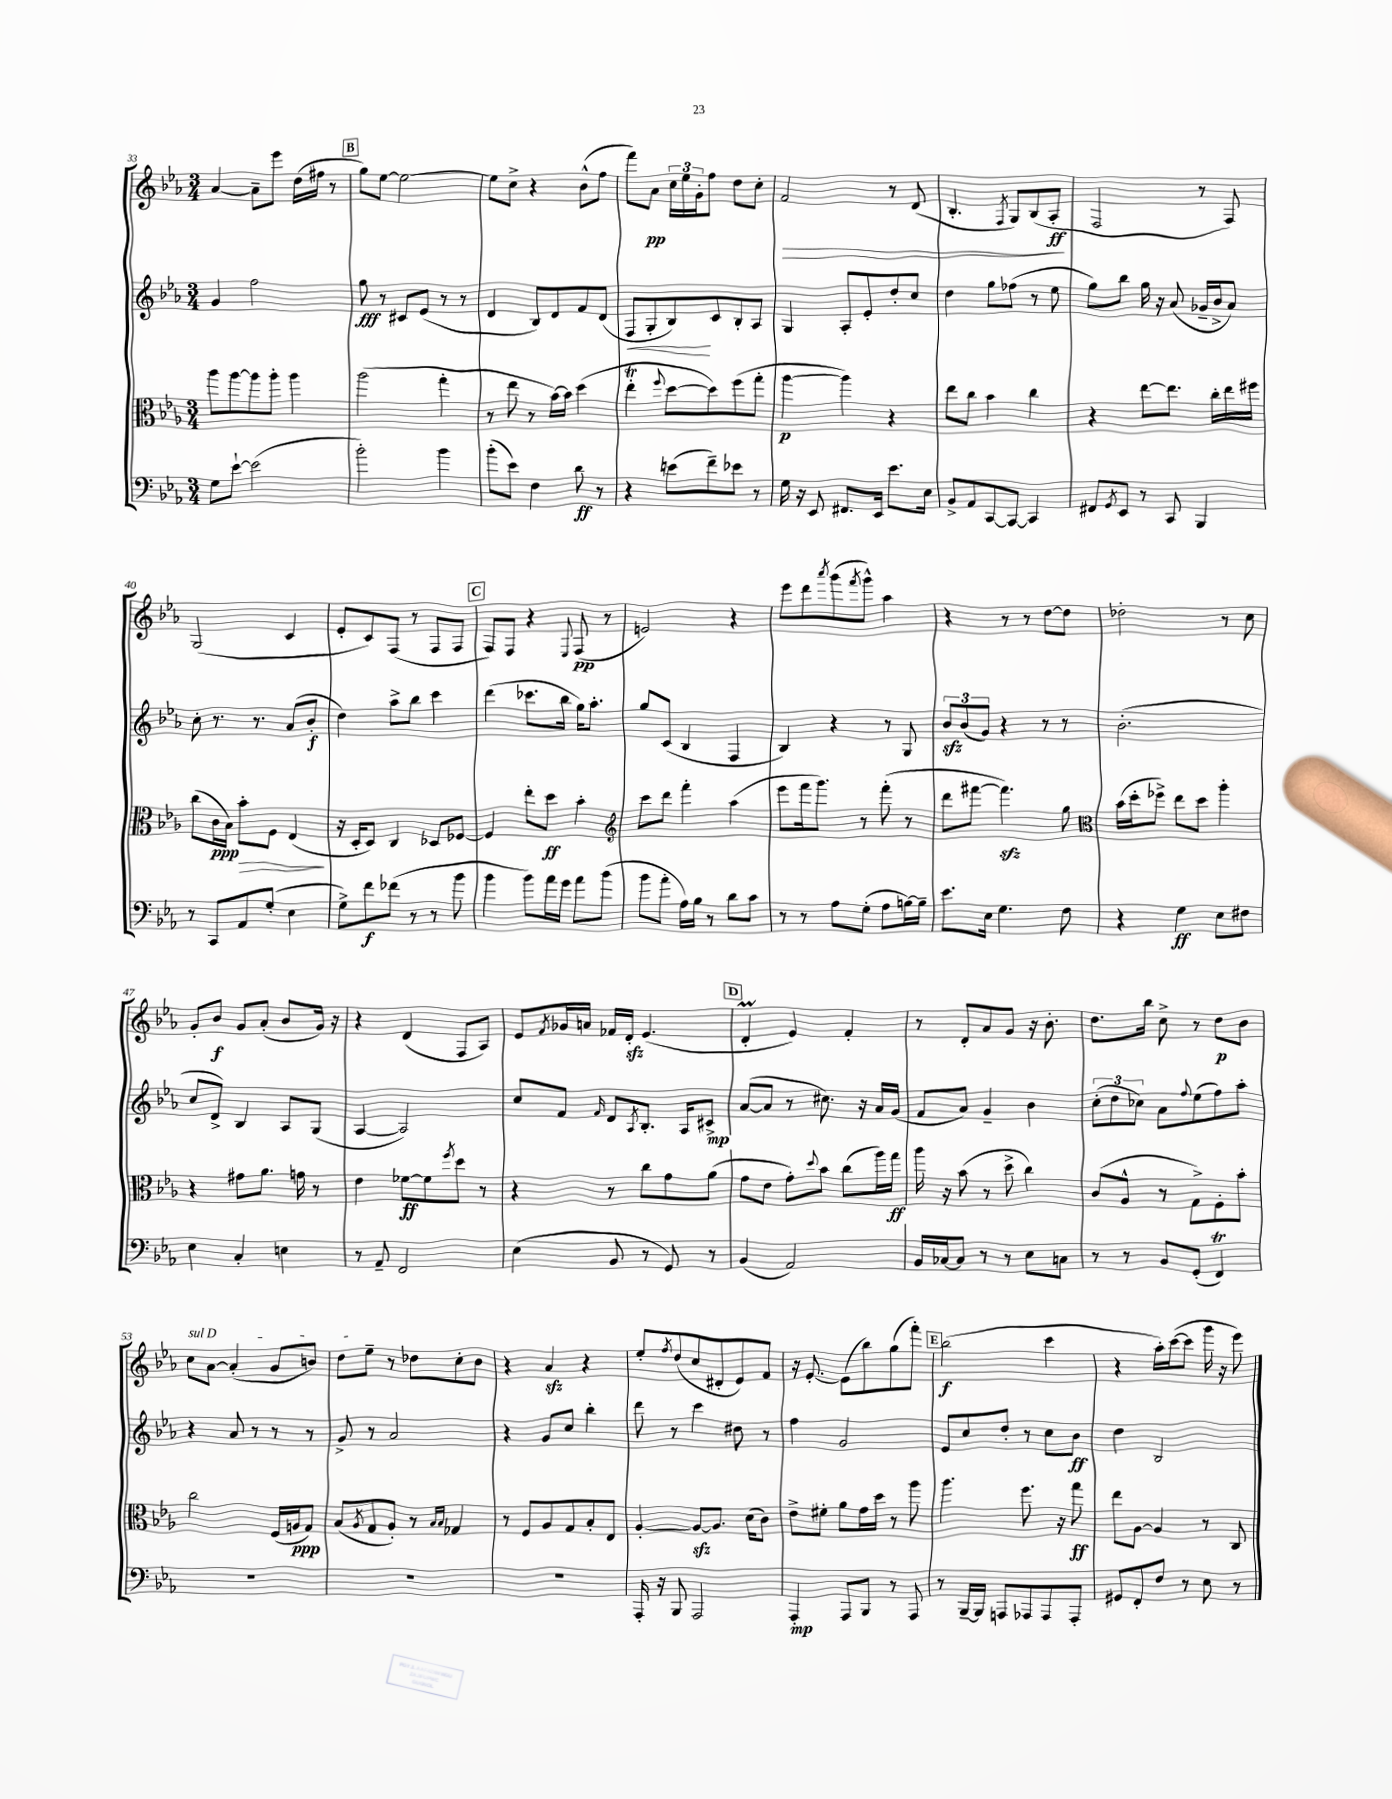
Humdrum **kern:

**kern	**kern	**kern	**kern
*staff4	*staff3	*staff2	*staff1
*clefF4	*clefC3	*clefG2	*clefG2
*k[b-e-a-]	*k[b-e-a-]	*k[b-e-a-]	*k[b-e-a-]
*M3/4	*M3/4	*M3/4	*M3/4
8G	8aa-	4g	[4a-
[8e-`	[8aa-	.	.
(2e-]	8aa-]	2ff	8a-~]
.	8aa-'	.	8eee-
.	4aa-	.	(16dd
.	.	.	16ff#
.	.	.	8r
=	=	=	=
2b-')	(2aa-	8gg	8gg)
.	.	8r	[8ee-
.	.	8c#	2ee-_
.	.	(8e-	.
4b-	4gg'	8r	.
.	.	8r	.
=	=	=	=
(8b-'	8r	4d	8ee-]
8e-)	8ee-	.	8cc^
4F	8r	8B-)	4r
.	[16b-)	8d	.
.	16b-]	.	.
8d	(4dd	8f	(8b-^^
8r	.	(8d	8ff
=	=	=	=
4r	4ee-'	8F	8fff)
.	.	8G'	8a-
.	8qqff	.	.
(8e	[8dd	8B-)	24cc
.	.	.	24ee-
.	.	.	24g'
8f~)	8dd])	8c	8ff
8e-	(8ff	8B-'	8dd
8r	8gg'	8A-	8cc'
=	=	=	=
16G	[4aa-	4G	2f
16r	.	.	.
8EE-	.	.	.
8.FF#	4aa-])	8A-'	.
.	.	8e-'	.
16EE-	.	.	.
8.e-	4r	8dd'	8r
.	.	8cc	(8d
16E-	.	.	.
=	=	=	=
8BB-^	8ee-	4dd	4.B-'
8AA-	8cc	.	.
[8CC	4b-	8gg	.
.	.	.	8qF
8CC_	.	(8ff-	8G)
4CC]	4cc	8r	(8B-
.	.	8ee-	8A-'
=	=	=	=
8FF#	4r	8gg)	2F
8qGG	.	.	.
8EE-	.	8bb-	.
8r	[8ee-	16gg	.
.	.	16r	.
8CC	8.ee-]	(8a-	.
4BBB-	.	16g-~	8r
.	16cc'	16b-^	.
.	16ee-	8a-)	8F)
.	16ff#	.	.
=	=	=	=
8r	(8cc	8cc'	(2G
8CC	16c	8.r	.
.	16B-)	.	.
8AA-	8b-'	.	.
.	.	8.r	.
(8G'	8F	.	.
4E-	(4E-	(8a-	4c
.	.	8b-'	.
=	=	=	=
8G^)	16r	4dd)	8e-'
.	16D'	.	.
8f	8D)	.	8c)
(8f-	4C	8aa-^	(8F
8r	.	8bb-	8r
8r	8D-	4ccc	8F
8b-	[8F-	.	8F
=	=	=	=
4b-	4F-]	(4ddd	8F)
.	.	.	8F
8b-)	8ee-'	8.ccc-	4r
16a-	8dd	.	.
16g	.	16bb-	.
.	.	.	8qqE-
8a-	4b-'	16gg)	(8F
.	.	8.aa-'	.
(8b-	.	.	8r
=	=	=	=
*	*clefG2	*	*
8b-	8ccc	8gg	2e)
8a-'	8ddd	(8c	.
16A-)	4fff'	4B-	.
16B-	.	.	.
8r	.	.	.
8d	(4aa-	4F	4r
8c	.	.	.
=	=	=	=
8r	8eee-	4B-)	8eee-
8r	16fff	.	8ddd
.	8.ggg)	.	.
.	.	.	8qaaa-
8A-	.	4r	(8ggg
.	.	.	8qfff
(8G'	8r	.	8ggg^^)
8A-	(8fff'	8r	4aa-
[16B)	8r	8G	.
16B~]	.	.	.
=	=	=	=
8.e-	8ddd	12b-	4r
.	.	(12b-	.
.	[8fff#	.	.
.	.	12g)	.
16E-	.	.	.
4.G	4.fff#])	4r	8r
.	.	.	8r
.	.	8r	[8dd
8F	8gg	8r	8dd]
=	=	=	=
*	*clefC3	*	*
4r	(16b-	(2.b-'	2dd-'
.	16dd'	.	.
.	8ff-^)	.	.
4G	8ee-	.	.
.	8dd	.	.
8E-	4aa-'	.	8r
8F#	.	.	8cc
=	=	=	=
4E-	4r	8cc	8g'
.	.	8d^)	8b-
4C'	8g#	4B-	8g
.	8.a-	.	(8a-'
4E	.	8A-	8b-
.	16g	.	.
.	8r	(8G	16g)
.	.	.	16r
=	=	=	=
8r	4e-	[4A-	4r
8AA-~	.	.	.
2FF	[8f-	2A-])	(4d
.	8f-]	.	.
.	8qff	.	.
.	8dd	.	8F
.	8r	.	8A-)
=	=	=	=
(4E-	4r	8cc	8e-
.	.	.	8qf
.	.	8f	16g-
.	.	.	16a
.	.	16qqf	.
8BB-	8r	8d	16f-
.	.	.	16d'
.	.	8qA-	.
8r	8cc	8.B-'	(4.e-
8GG)	8g	.	.
.	.	16A-	.
8r	(8a-	8c#^	.
=	=	=	=
(4BB-	8g	([8a-	4d'
.	8e-	8a-]	.
2AA-)	8g')	8r	4e-)
.	8qqdd	.	.
.	8b-	8.cc#)	.
.	(8cc	.	4f'
.	.	16r	.
.	16aa-)	16a-	.
.	16gg	(16g	.
=	=	=	=
16BB-	16aa-	8f	8r
[16C-	16r	.	.
8C-]	(8b-	8a-)	8d'
8r	8r	4g~	8a-
8r	8dd^	.	8g
8E-	4cc)	4b-	16r
.	.	.	8.b-'
8C	.	.	.
=	=	=	=
8r	(8c	(12cc'	8.dd
.	.	12dd	.
8r	8A-^^	.	.
.	.	12cc-)	.
.	.	.	16bb-
8BB-	8r	8a-	8cc^
.	.	8qqff	.
(8GG'	8G^)	(8ee-	8r
4FF)	8F'	8ff)	8dd
.	8b-'	8aa-'	8b-
=	=	=	=
2.r	2cc	4r	8cc
.	.	.	[8a-
.	.	8a-	(4a-']
.	.	8r	.
.	(16F	8r	8g
.	16A	.	.
.	8G)	8r	8b)
=	=	=	=
2.r	(8B-	8g^	8dd
.	8qA-	.	.
.	8G	8r	8ee-~
.	8A-')	2a-	8r
.	8r	.	8dd-
.	16qqB-	.	.
.	16qqB-	.	.
.	4G-	.	8cc'
.	.	.	8b-
=	=	=	=
2.r	8r	4r	4r
.	8F	.	.
.	8A-	8g	4a-
.	8G	8cc	.
.	8B-'	4bb-'	4r
.	8E-	.	.
=	=	=	=
16AAA-'	[4A-'	8ddd	8ee-'
16r	.	.	.
.	.	.	8qff
8BBB-	.	8r	(8dd
2AAA-	8A-_	4ccc	8cc
.	8.A-]	.	8d#'
.	.	8dd#	8e-)
.	(16d	.	.
.	8c)	8r	8f
=	=	=	=
4AAA-'	8e-^	4ff	16r
.	.	.	[8.e-'
.	8f#'	.	.
8AAA-	8a-	2g	(8e-]
8BBB-	16g	.	8bb-)
.	16dd	.	.
8r	8r	.	(8gg
8AAA-	8aa-	.	8fff')
=	=	=	=
8r	4.aa-	8e-	(2bb-
[16BBB-~	.	8cc	.
16BBB-]	.	.	.
8AAA	.	8dd'	.
8AAA-	8.ff	8r	.
8AAA-	.	8cc	4ccc
.	16r	.	.
8AAA-'	8gg	8b-	.
=	=	=	=
8GG#	8ee-	4dd	4r
8FF'	[8A-	.	.
8F	4A-]	2B-	16aa-')
.	.	.	([16ccc
8r	.	.	8ccc]
8E-	8r	.	16ggg
.	.	.	16r
8r	8C	.	8eee-)
==	==	==	==
*-	*-	*-	*-
